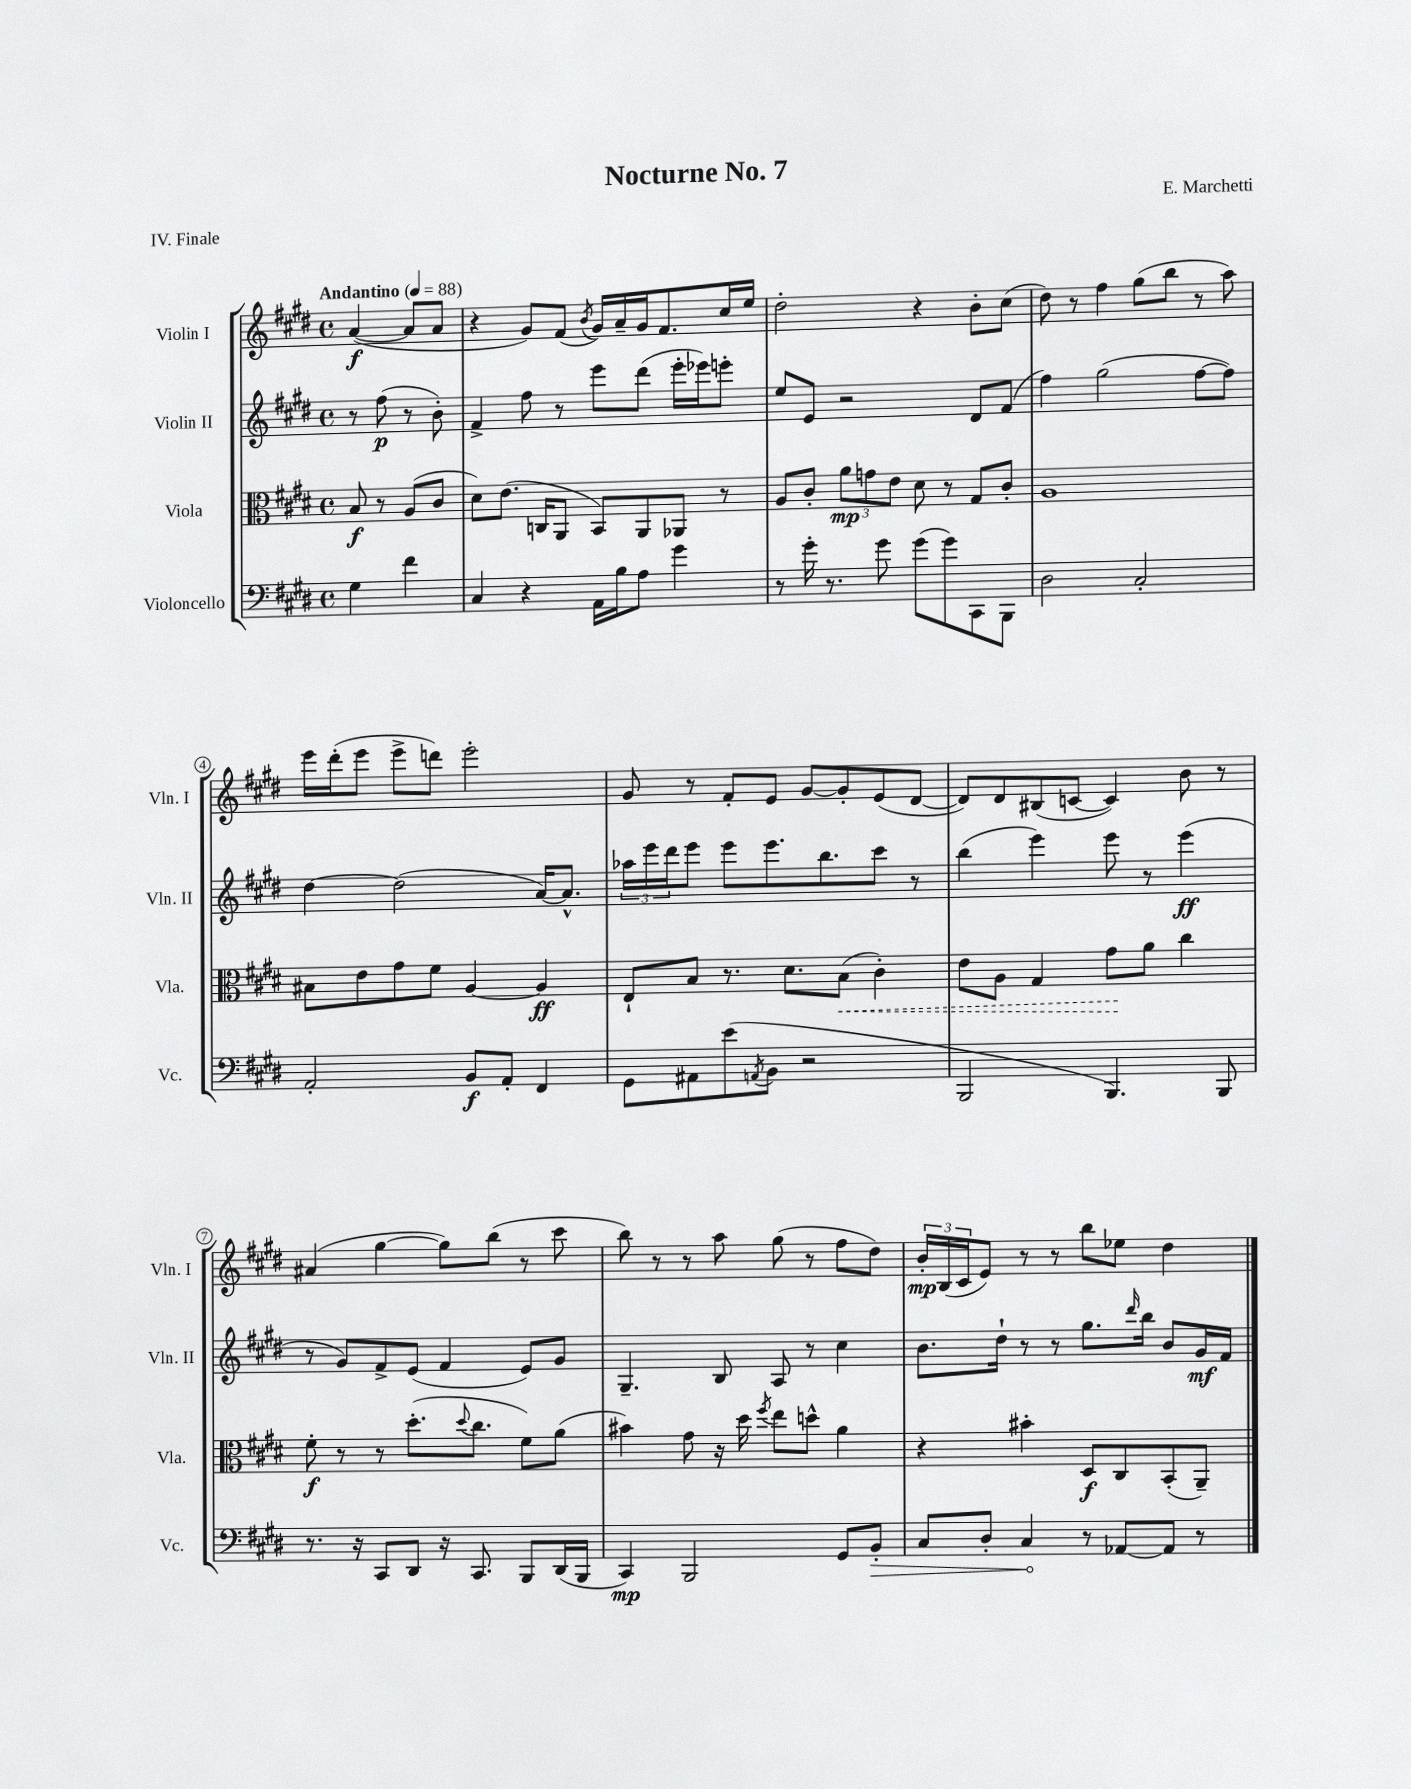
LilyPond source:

\header { title = "Nocturne No. 7" composer = "E. Marchetti" piece = "IV. Finale" }
<<
\new StaffGroup <<
\new Staff = "s0" \with { instrumentName = "Violin I" shortInstrumentName = "Vln. I" } {
    \clef treble \key e \major \defaultTimeSignature \time 4/4 \partial 2 \tempo "Andantino" 4 = 88
    a'4~\f( a'8 a'8 |
    r4 gis'8) fis'8( \acciaccatura { b'8 } gis'16) a'16-- gis'16 fis'8. cis''16 e''16 |
    dis''2-. r4 b'8-. cis''8( |
    dis''8) r8 fis''4 gis''8( b''8 r8 a''8) |
    e'''16 dis'''16-.( e'''8 e'''8-> d'''8) e'''2-. |
    gis'8 r8 fis'8-. e'8 gis'8~ gis'8-. e'8( dis'8~ |
    dis'8) dis'8 bis8( c'8~ c'4) b'8 r8 |
    ais'4( gis''4~ gis''8) b''8( r8 cis'''8 |
    b''8) r8 r8 a''8 gis''8( r8 fis''8 dis''8) |
    \tuplet 3/2 { b'16-.\mp b16( cis'16 } e'8) r8 r8 b''8 ees''8 dis''4 \bar "|." |
}
\new Staff = "s1" \with { instrumentName = "Violin II" shortInstrumentName = "Vln. II" } {
    \clef treble \key e \major \defaultTimeSignature \time 4/4 \partial 2
    r8 fis''8\p( r8 b'8-.) |
    fis'4-> fis''8 r8 e'''8 dis'''8( e'''16-. ees'''16) e'''8-. |
    e''8 e'8 r2 dis'8 fis'8( |
    fis''4) gis''2( fis''8~ fis''8) |
    dis''4~ dis''2( a'16~) a'8.-^ |
    \tuplet 3/2 { aes''16 e'''16 dis'''16 } e'''8 e'''8 e'''8. b''8. cis'''8 r8 |
    b''4( e'''4) e'''8 r8 e'''4\ff( |
    r8 gis'8) fis'8-> e'8( fis'4 e'8) gis'8 |
    gis4.-- b8 a8 r8 cis''4 |
    b'8. dis''16-! r8 r8 gis''8. \grace { dis'''16 } b''16 b'8 gis'16\mf fis'16 \bar "|." |
}
\new Staff = "s2" \with { instrumentName = "Viola" shortInstrumentName = "Vla." } {
    \clef alto \key e \major \defaultTimeSignature \time 4/4 \partial 2
    b8\f r8 a8( cis'8 |
    dis'8) e'8.( c16 a,8 b,8) a,8 aes,8 r8 |
    a8 cis'8-. \tuplet 3/2 { a'8\mp g'8 e'8 } dis'8 r8 gis8 cis'8-. |
    a1 |
    bis8 e'8 gis'8 fis'8 a4~ a4\ff |
    e8-! b8 r8. dis'8. \once \override Hairpin.style = #'dashed-line b8\<( cis'4-.) |
    e'8 a8 gis4 gis'8\! a'8 cis''4 |
    fis'8-.\f r8 r8 dis''8.-.( \appoggiatura { dis''8 } cis''8. fis'8) a'8( |
    bis'4) gis'8 r16 dis''16 \acciaccatura { fis''8 } e''8 d''8-^ a'4 |
    r4 bis'4-. dis8\f cis8 b,8-.( a,8--) \bar "|." |
}
\new Staff = "s3" \with { instrumentName = "Violoncello" shortInstrumentName = "Vc." } {
    \clef bass \key e \major \defaultTimeSignature \time 4/4 \partial 2
    gis4 fis'4 |
    cis4 r4 a,16 b16 a8 gis'4 |
    r8 gis'16-. r8. gis'8 gis'8( gis'8) cis,8 b,,8 |
    dis2 cis2-. |
    a,2-. b,8\f a,8-. fis,4 |
    gis,8 ais,8 e'8( \acciaccatura { a,8 } b,8 r2 |
    b,,2 b,,4.) b,,8 |
    r8. r16 cis,8 dis,8 r16 cis,8. b,,8 dis,16( b,,16 |
    cis,4\mp) b,,2 gis,8 \once \override Hairpin.circled-tip = ##t b,8-.\> |
    cis8 dis8-. cis4\! r8 aes,8~ aes,8 r8 \bar "|." |
}
>>
>>
\layout { \context { \Score \override BarNumber.stencil = #(make-stencil-circler 0.1 0.3 ly:text-interface::print) } }
